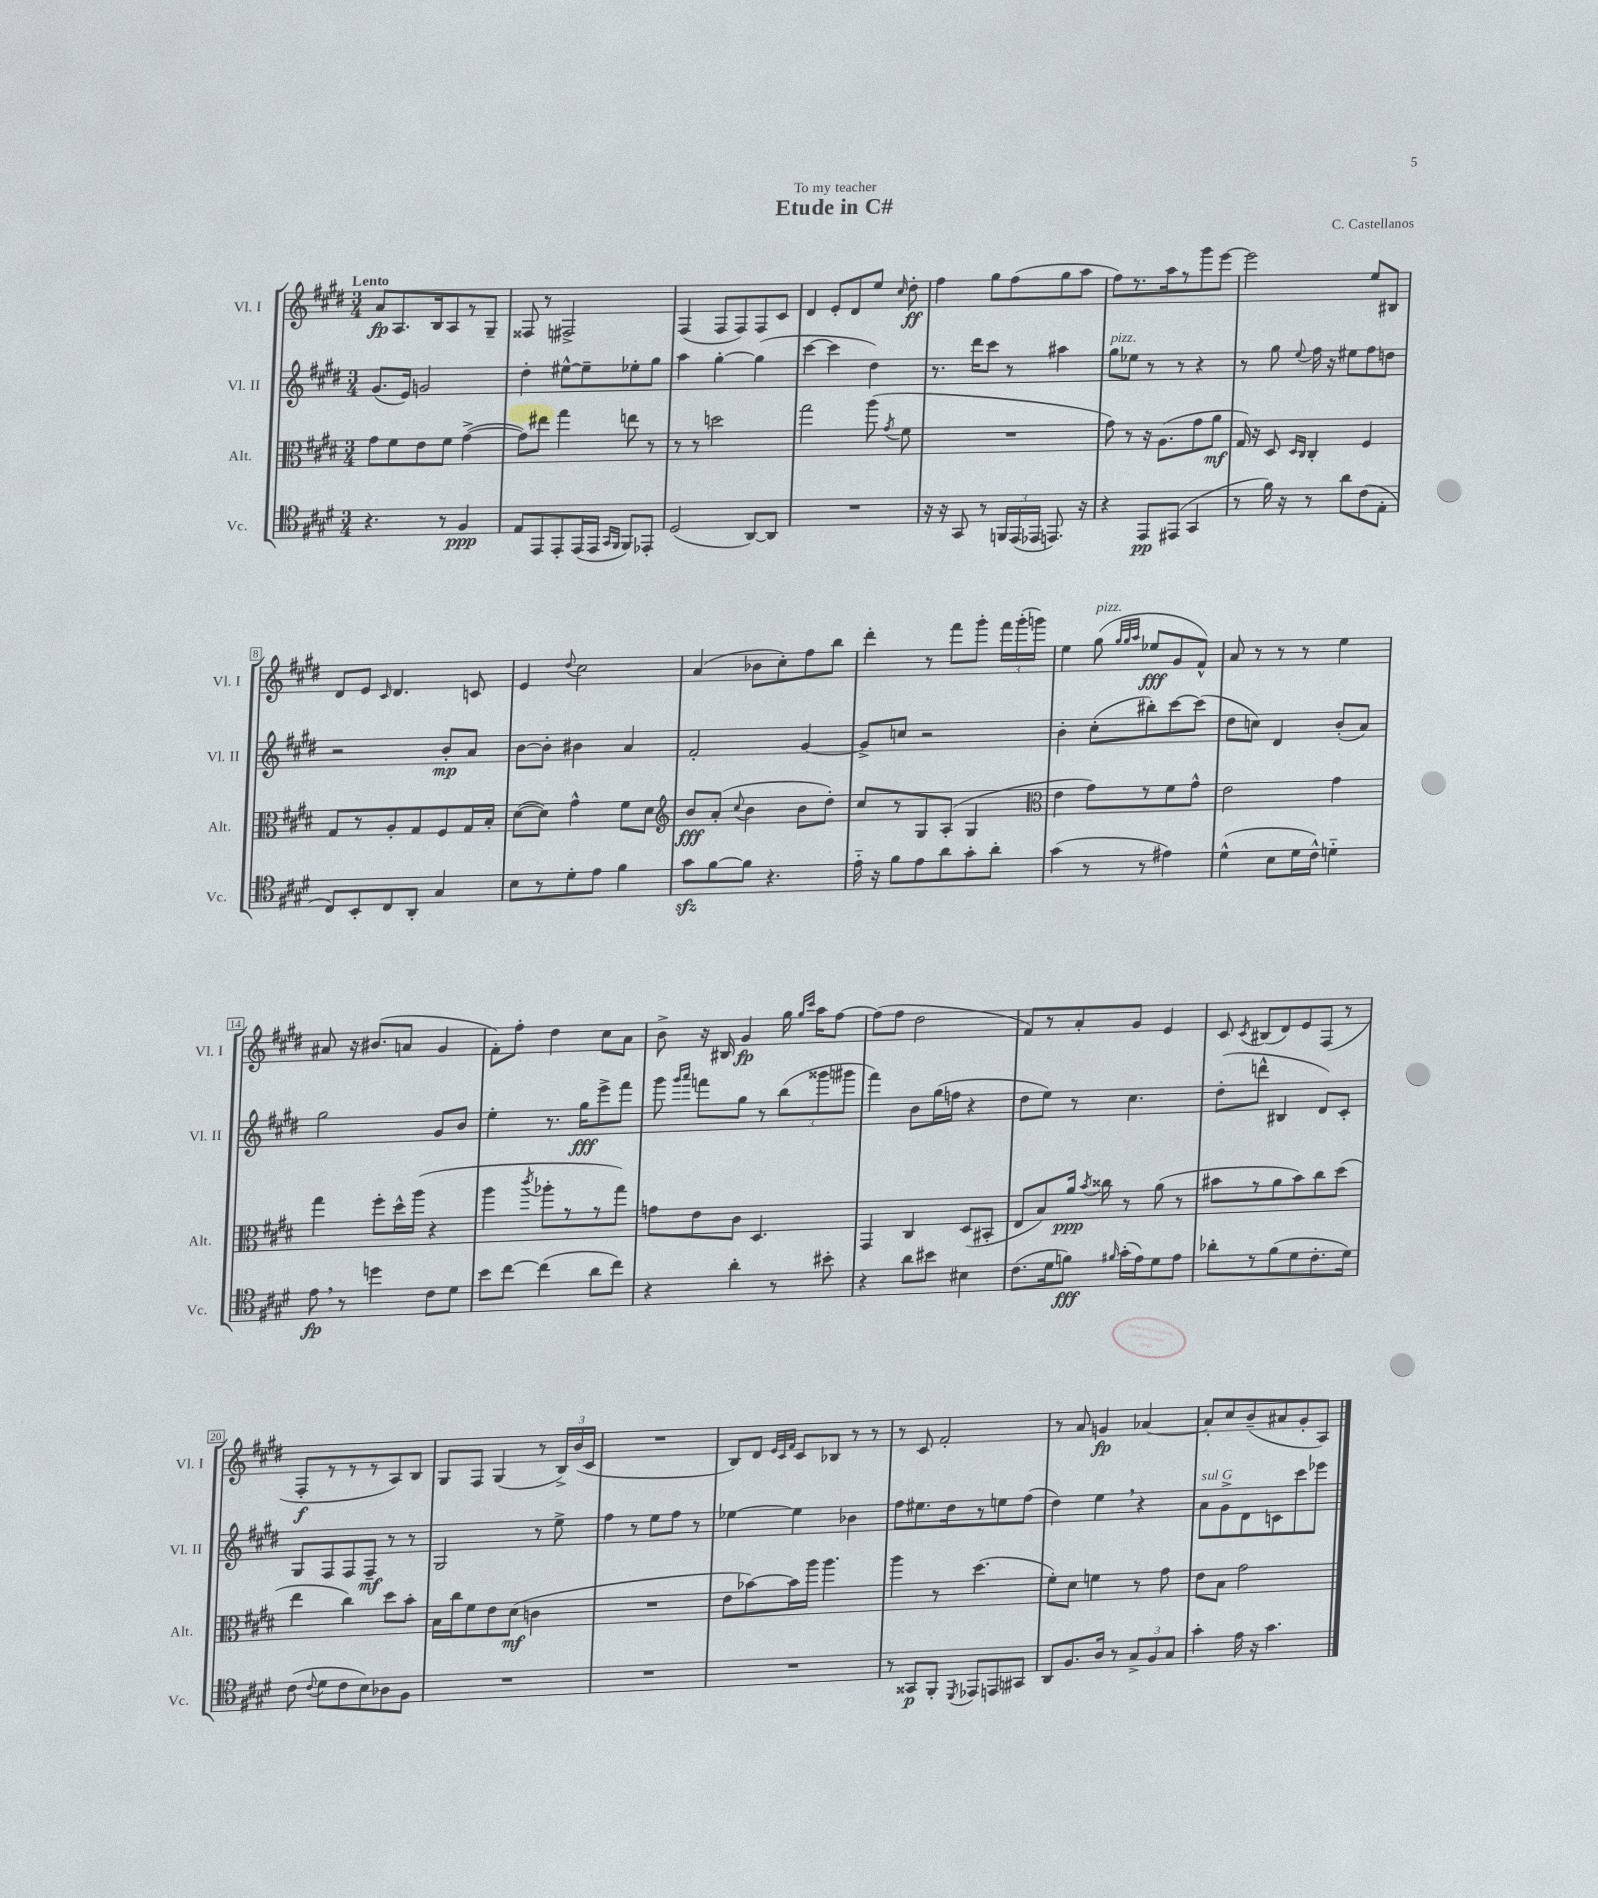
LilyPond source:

\header { title = "Etude in C#" composer = "C. Castellanos" dedication = "To my teacher" }
<<
\new StaffGroup <<
\new Staff = "s0" \with { instrumentName = "Vl. I" shortInstrumentName = "Vl. I" } {
    \clef treble \key e \major \numericTimeSignature \time 3/4 \tempo "Lento"
    \autoBeamOff a'8[\fp a8. b16 a8 r8 gis8]-- |
    fisis8 r8 fis2-> |
    fis4( fis8[ fis8) fis8 cis'8] |
    dis'4 e'8[-. dis'8 e''8] \grace { cis''16 } dis''8-.\ff |
    fis''4 gis''8[ fis''8( gis''8 a''8] |
    fis''8[) r8. a''16 r8 gis'''8 e'''8]~ |
    e'''2 e''8[ bis8] |
    dis'8[ e'8] \grace { cis'16 } dis'4. c'8 |
    e'4 \appoggiatura { dis''8 } cis''2 |
    a'4( bes'8[ cis''8-.) fis''8 b''8] |
    dis'''4-. r8 fis'''8[ gis'''8]-. \tuplet 3/2 { fis'''16[ gis'''16-.( g'''16]) } |
    e''4 gis''8^\markup { \italic "pizz." }( \grace { gis''32[ gis''32 a''32] } ees''8[\fff gis'8 fis'8]-^) |
    a'8 r8 r8 r8 e''4 |
    ais'8 r16 bis'8.[( a'8] gis'4 |
    fis'8[-.) fis''8]-. dis''4 cis''8[ a'8] |
    b'8-> r16 bis16 gis'4\fp gis''16 \grace { gis''16[ cis'''16] } a''16[ fis''8]~ |
    fis''8[( fis''8] dis''2 |
    fis'8[) r8 a'8-. gis'8] e'4 |
    cis'8 \acciaccatura { cis'8 } bis8[( dis'8) e'8 fis8]( r8 |
    fis8[-.\f r8 r8 r8 a8) b8] |
    gis8[ fis8] gis4( r8 \tuplet 3/2 { b16[->) b'16( cis'16] } |
    R2. |
    b8[) dis'8] \grace { e'32[ cis'32 fis'32] } cis'8[ bes8] r8 r8 |
    r8 cis'8 fis'2-. |
    r8 a'8 g'4\fp aes'4~ |
    aes'8[-. cis''8 b'8--( ais'8 gis'8-. a8]) \bar "|." |
}
\new Staff = "s1" \with { instrumentName = "Vl. II" shortInstrumentName = "Vl. II" } {
    \clef treble \key e \major \numericTimeSignature \time 3/4
    \autoBeamOff gis'8.[( e'16]) g'2 |
    dis''4-. eis''8[~-^ eis''8-- ees''8-. gis''8] |
    a''4 gis''4~-. gis''4( |
    cis'''4~ cis'''4 dis''4) |
    r8. dis'''16[ cis'''8] r8 ais''4 |
    gis''8[^\markup { \italic "pizz." } ees''8] r8 r8 r4 |
    r8 gis''8 \appoggiatura { e''8 } fis''16 r16 eis''8[ fis''8 d''8] |
    r2 b'8[-.\mp a'8] |
    b'8[~ b'8]-. bis'4 a'4 |
    fis'2-. gis'4~ |
    gis'8[-> c''8] r2 |
    b'4-. cis''8[-.( bis''8-.) cis'''8~ cis'''8]( |
    dis''8[ c''8]) dis'4 b'8[-.( a'8]) |
    gis''2 gis'8[ b'8] |
    e''4-. r8. gis''16[\fff e'''8-> fis'''8] |
    gis'''8 \grace { gis'''16[ a'''16] } f'''8[ gis''8] r8 \tuplet 3/2 { b''8[( gisis'''8 gis'''8] } |
    fis'''4) b'8[ gis''16( f''16] r4 |
    dis''8[ e''8]) r8 cis''4. |
    dis''8[-.( d'''8]-^ bis4 dis'8[) cis'8]-. |
    gis8[ fis8 fis8 fis8]--\mf r8 r8 |
    gis2 r8 e''8-> |
    fis''4 r8 e''8[ fis''8] r8 |
    ees''4~ ees''4 bes'4 |
    fis''8[ eis''8. dis''16 r8 e''8 fis''8]( |
    dis''4) e''4 \breathe r4 |
    a'8[^\markup { \italic "sul G" } gis'8-> dis'8 c'8 cis'''8 ees'''8] \bar "|." |
}
\new Staff = "s2" \with { instrumentName = "Alt." shortInstrumentName = "Alt." } {
    \clef alto \key e \major \numericTimeSignature \time 3/4
    \autoBeamOff gis'8[ fis'8 e'8 fis'8] gis'4~->( |
    gis'8[) eis''8] gis''4 e''8 r8 |
    r8 r8 d''2 |
    gis''2 a''8( \acciaccatura { gis'8 } fis'8 |
    R2. |
    gis'8) r8 r16 a8.[( gis'8 a'8]\mf |
    gis16) r16 dis8 \grace { dis16[ cis16] } cis4-. fis4 |
    gis8[ r8 a8-. gis8 fis8 gis16 b16]-. |
    dis'8[~( dis'8]) gis'4-^ fis'8[ dis'8] |
    \clef treble b'8[\fff a'8]-.( \appoggiatura { cis''8 } b'4 b'8[ dis''8]-.) |
    cis''8[ r8 gis8 a8]-.( gis4 |
    \clef alto e'4 gis'8[) r8 fis'8 gis'8]-^ |
    e'2 gis'4 |
    gis''4 fis''8[-. dis''16-^ a''16]( r4 |
    a''4 \acciaccatura { cis'''8 } aes''8[-. r8 r8 gis''8]) |
    g'8[ e'8 cis'8] dis4. |
    gis,4 cis4 dis8[( bis,8]-. |
    e8[ b8) a'16]\ppp \acciaccatura { b'8 } cisis''16 r8 a'8( r8 |
    bis'8[ r8 a'8 bis'8) cis''8 dis''8]( |
    e''4 cis''4) dis''8[ b'8]-. |
    b16[ cis''16 fis'8 e'8 dis'8]\mf( c'4 |
    R2. |
    e'8[ bes'8~) bes'16 a''16] a''4. |
    a''4 r8 dis''4.( |
    fis'8[-.) dis'8] f'4 r8 gis'8 |
    e'8[ b8] gis'2 \bar "|." |
}
\new Staff = "s3" \with { instrumentName = "Vc." shortInstrumentName = "Vc." } {
    \clef tenor \key e \major \numericTimeSignature \time 3/4
    \autoBeamOff r4. r8 fis4\ppp |
    e8[ e,8 e,8-. e,16( e,16] \grace { gis,16[ fis,16] } fis,8[) ees,8]-. |
    dis2( a,8[~) a,8] |
    R2. |
    r16 r16 gis,8 r8 \tuplet 3/2 { f,16[ e,16( ees,16] } e,8.) r16 |
    r4 e,8[\pp eis,8]( gis,4 |
    r8 fis'16) r16 r8 a'8[ cis'8( e8]-. |
    cis8[) b,8-. cis8 a,8]-. gis4 |
    b8[ r8 dis'8-. e'8] fis'4 |
    gis'8[\sfz fis'8~ fis'8] r4. |
    e'16-_ r16 fis'8[ e'8 a'8 gis'8-. a'8]-. |
    gis'4( r8 r8 eis'4) |
    dis'4-^( b8[ dis'16 cis'16]-^) d'4-_ |
    e'8\fp \breathe r8 d''4 cis'8[ dis'8] |
    b'8[ cis''8]~ cis''4( a'8[ cis''8]) |
    r4 a'4-. r8 bis'8-. |
    r4 a'8[ bis'8] bis4 |
    cis'8.[( dis'16 f'8]\fff) \grace { fis'16 } gis'16[-.( e'16) dis'8 e'8] |
    aes'8[-. r8 fis'8( dis'8 cis'8.-. dis'16]) |
    cis'8( \appoggiatura { cis'8 } dis'8[ cis'8 b8) aes8 fis8] |
    R2. |
    R2. |
    R2. |
    r8 gisis,8[\p fis,8]-. \acciaccatura { dis,8 } ees,8[ e,8 gis,8] |
    a,8[ fis8. a16] r8 \tuplet 3/2 { gis8[-> fis8 gis8] } |
    gis'4-. e'16 r16 gis'4. \bar "|." |
}
>>
>>
\layout { \context { \Score \override BarNumber.stencil = #(make-stencil-boxer 0.1 0.3 ly:text-interface::print) } }
